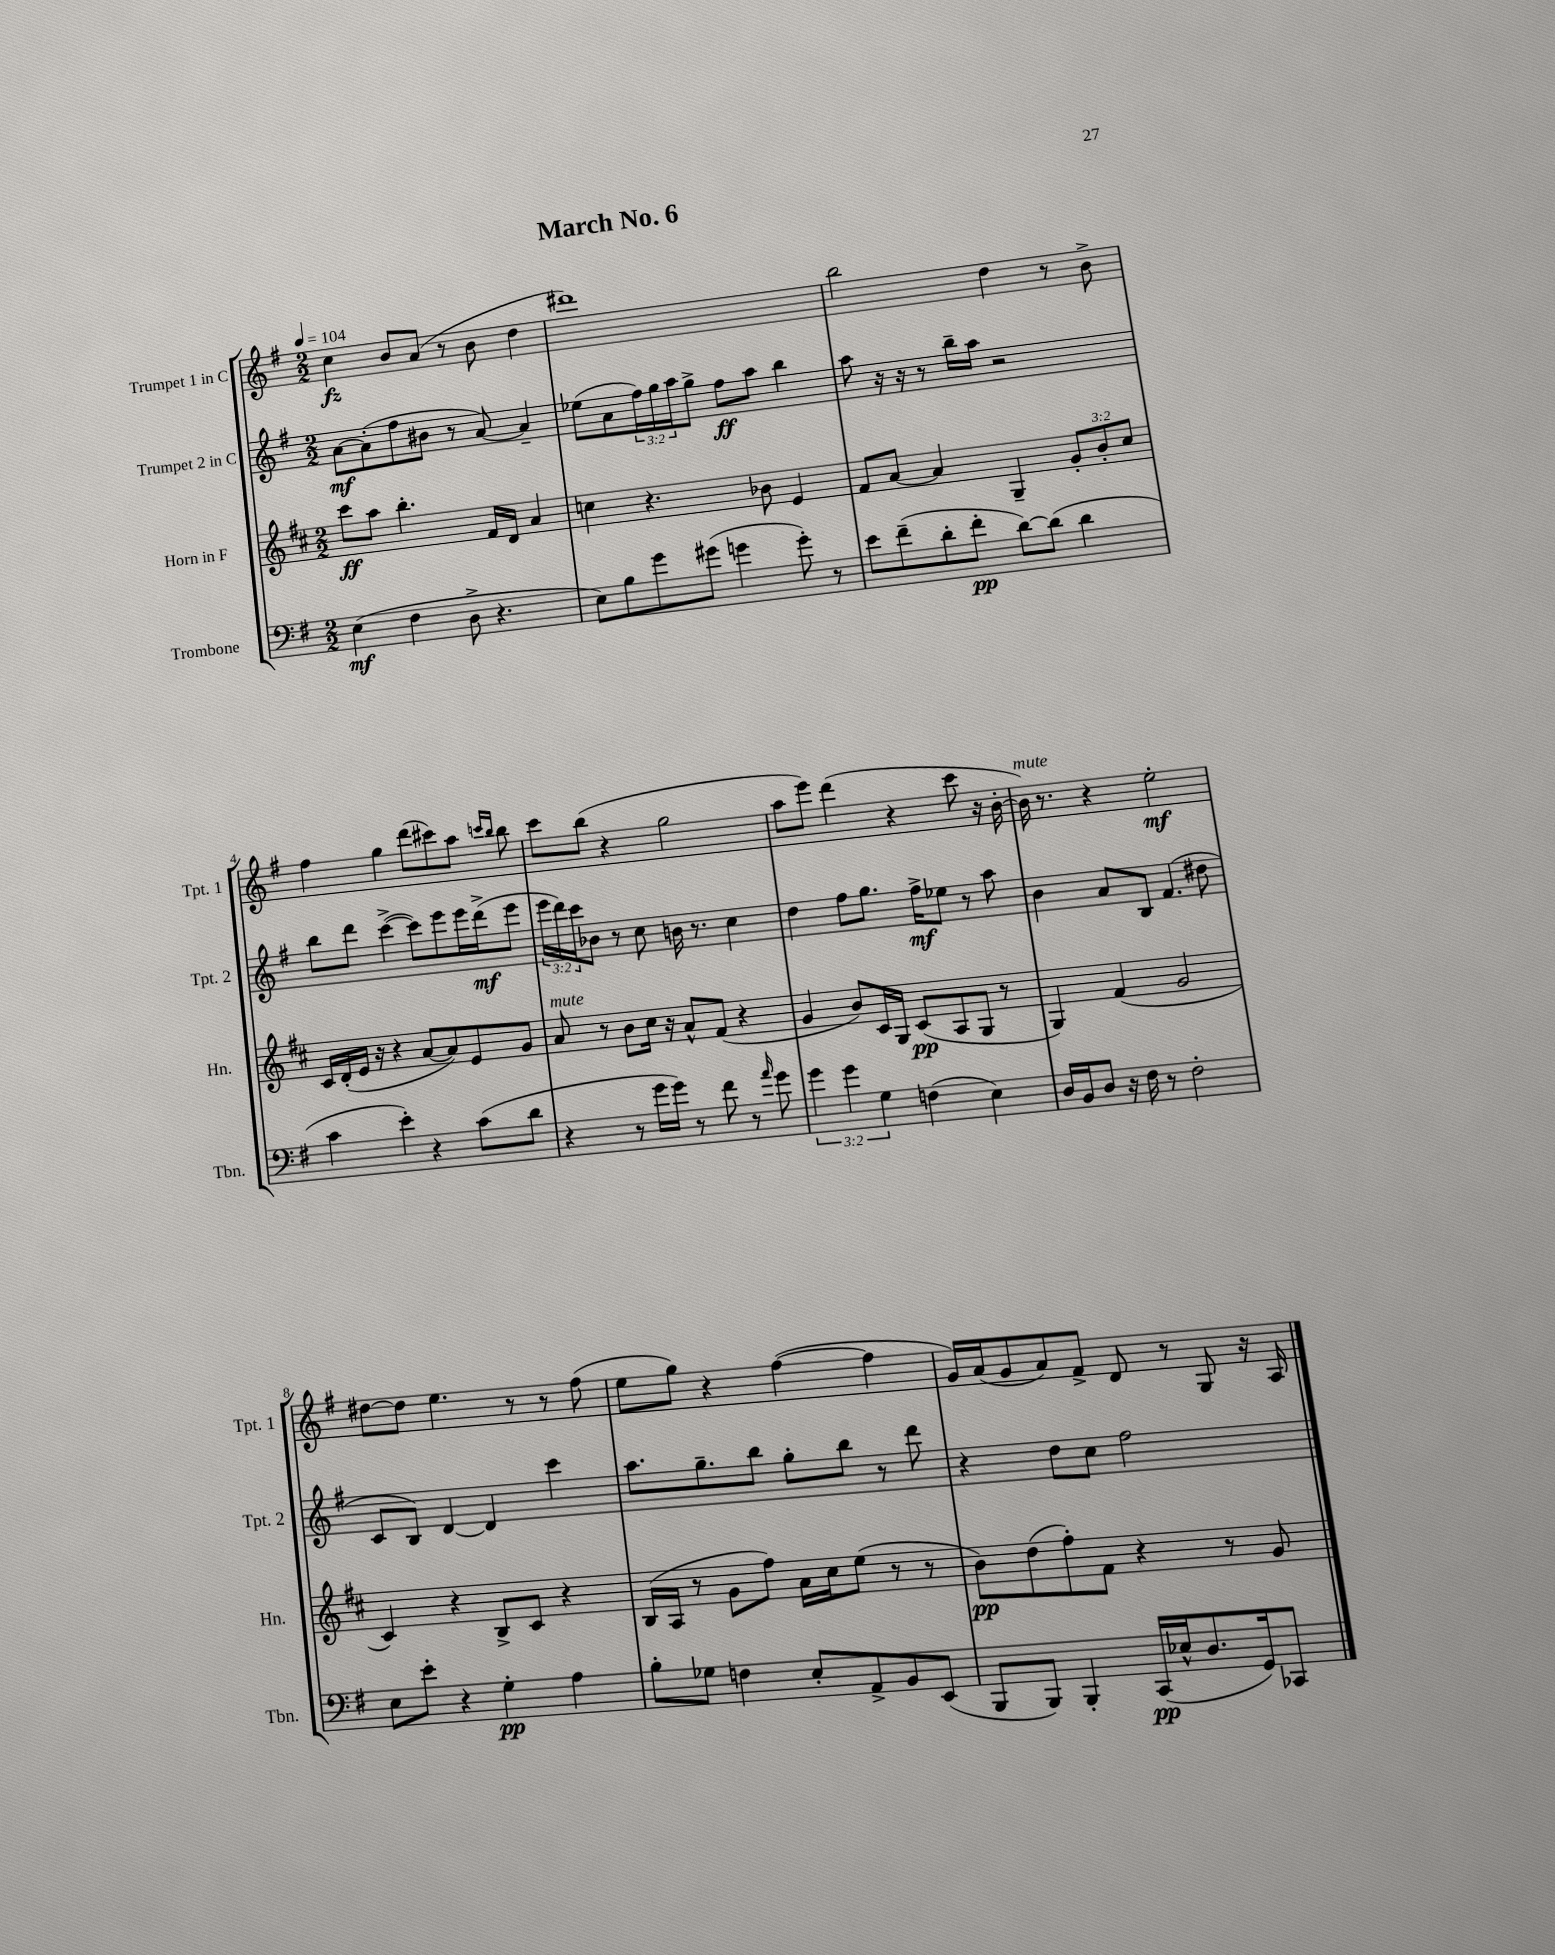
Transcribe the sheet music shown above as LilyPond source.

\header { title = "March No. 6" }
<<
\new StaffGroup <<
\new Staff = "s0" \with { instrumentName = "Trumpet 1 in C" shortInstrumentName = "Tpt. 1" } {
    \clef treble \key g \major \numericTimeSignature \time 2/2 \tempo 4 = 104
    c''4\fz b'8 a'8( r8 b'8 d''4 |
    dis'''1) |
    b''2 d''4 r8 b'8-> |
    fis''4 g''4 d'''8( cis'''8) a''8 \grace { c'''16 b''16 } b''8 |
    c'''8 b''8( r4 g''2 |
    a''8 e'''8) d'''4( r4 c'''8 r16 b'16~-. |
    b'16^\markup { \italic "mute" }) r8. r4 e''2-.\mf |
    dis''8~ dis''8 e''4. r8 r8 fis''8( |
    e''8 g''8) r4 fis''4~( fis''4 |
    g'16) a'16( g'8 a'8) fis'8-> d'8 r8 g8 r16 a16 \bar "|." |
}
\new Staff = "s1" \with { instrumentName = "Trumpet 2 in C" shortInstrumentName = "Tpt. 2" } {
    \clef treble \key g \major \numericTimeSignature \time 2/2 \override Staff.TupletNumber.text = #tuplet-number::calc-fraction-text
    a'8~\mf a'8-.( fis''8 bis'8 r8 a'8~) a'4-- |
    ees''8( a'8 \tuplet 3/2 { fis''16) g''16 a''16 } g''8-> fis''8\ff a''8 b''4 |
    a''8 r16 r16 r8 b''16-- a''16 r2 |
    b''8 d'''8 c'''4~->( c'''8) e'''8 e'''16 d'''16->\mf( e'''8 |
    \tuplet 3/2 { e'''16 d'''16) c'''16 } bes'8 r8 c''8 b'16 r8. c''4 |
    d''4 fis''8 g''8. fis''16->\mf ees''8 r8 a''8 |
    b'4 a'8 b8 fis'4.( dis''8 |
    c'8 b8) d'4~ d'4 c'''4 |
    a''8. g''8.-- b''8 g''8-. b''8 r8 d'''8 |
    r4 d''8 c''8 fis''2 \bar "|." |
}
\new Staff = "s2" \with { instrumentName = "Horn in F" shortInstrumentName = "Hn." } {
    \clef treble \key d \major \numericTimeSignature \time 2/2 \override Staff.TupletNumber.text = #tuplet-number::calc-fraction-text
    cis'''8\ff a''8 b''4.-. fis'16 d'16 a'4 |
    c''4 r4. bes'8 e'4 |
    fis'8 a'8~ a'4 g4-- \tuplet 3/2 { g'8-. b'8-. cis''8 } |
    cis'16 d'16-.( e'16 r16 r4 a'8~ a'8) e'8 g'8 |
    a'8^\markup { \italic "mute" } r8 b'8 cis''16 r16 a'8-^ fis'8( r4 |
    g'4 b'8) cis'16 g16 cis'8\pp( a8 g8 r8 |
    g4) fis'4( g'2 |
    cis'4) r4 b8-> cis'8 r4 |
    b16( a16 r8 g'8 fis''8) a'16 cis''16 e''8( r8 r8 |
    b'8\pp) d''8( fis''8-.) fis'8 r4 r8 g'8 \bar "|." |
}
\new Staff = "s3" \with { instrumentName = "Trombone" shortInstrumentName = "Tbn." } {
    \clef bass \key g \major \numericTimeSignature \time 2/2 \override Staff.TupletNumber.text = #tuplet-number::calc-fraction-text
    e4\mf( fis4 d8-> r4. |
    e8) b8 g'8 gis'8( g'4 g'8-.) r8 |
    e'8 fis'8--( d'8-. fis'8-.\pp d'8~) d'8( d'4 |
    c'4 e'4-.) r4 c'8( d'8 |
    r4 r8 g'16 g'16) r8 fis'8 r8 \grace { a'16 } g'8 |
    \tuplet 3/2 { g'4 g'4 g4 } f4( e4) |
    d16 b,16 d8 r16 fis16 r8 fis2-. |
    e8 e'8-. r4 g4-.\pp a4 |
    b8-. ges8 f4 e8-. a,8-> b,8 e,8( |
    b,,8 b,,8) b,,4-. c,16\pp( ees16-^ d8. g,16) ces,8 \bar "|." |
}
>>
>>
